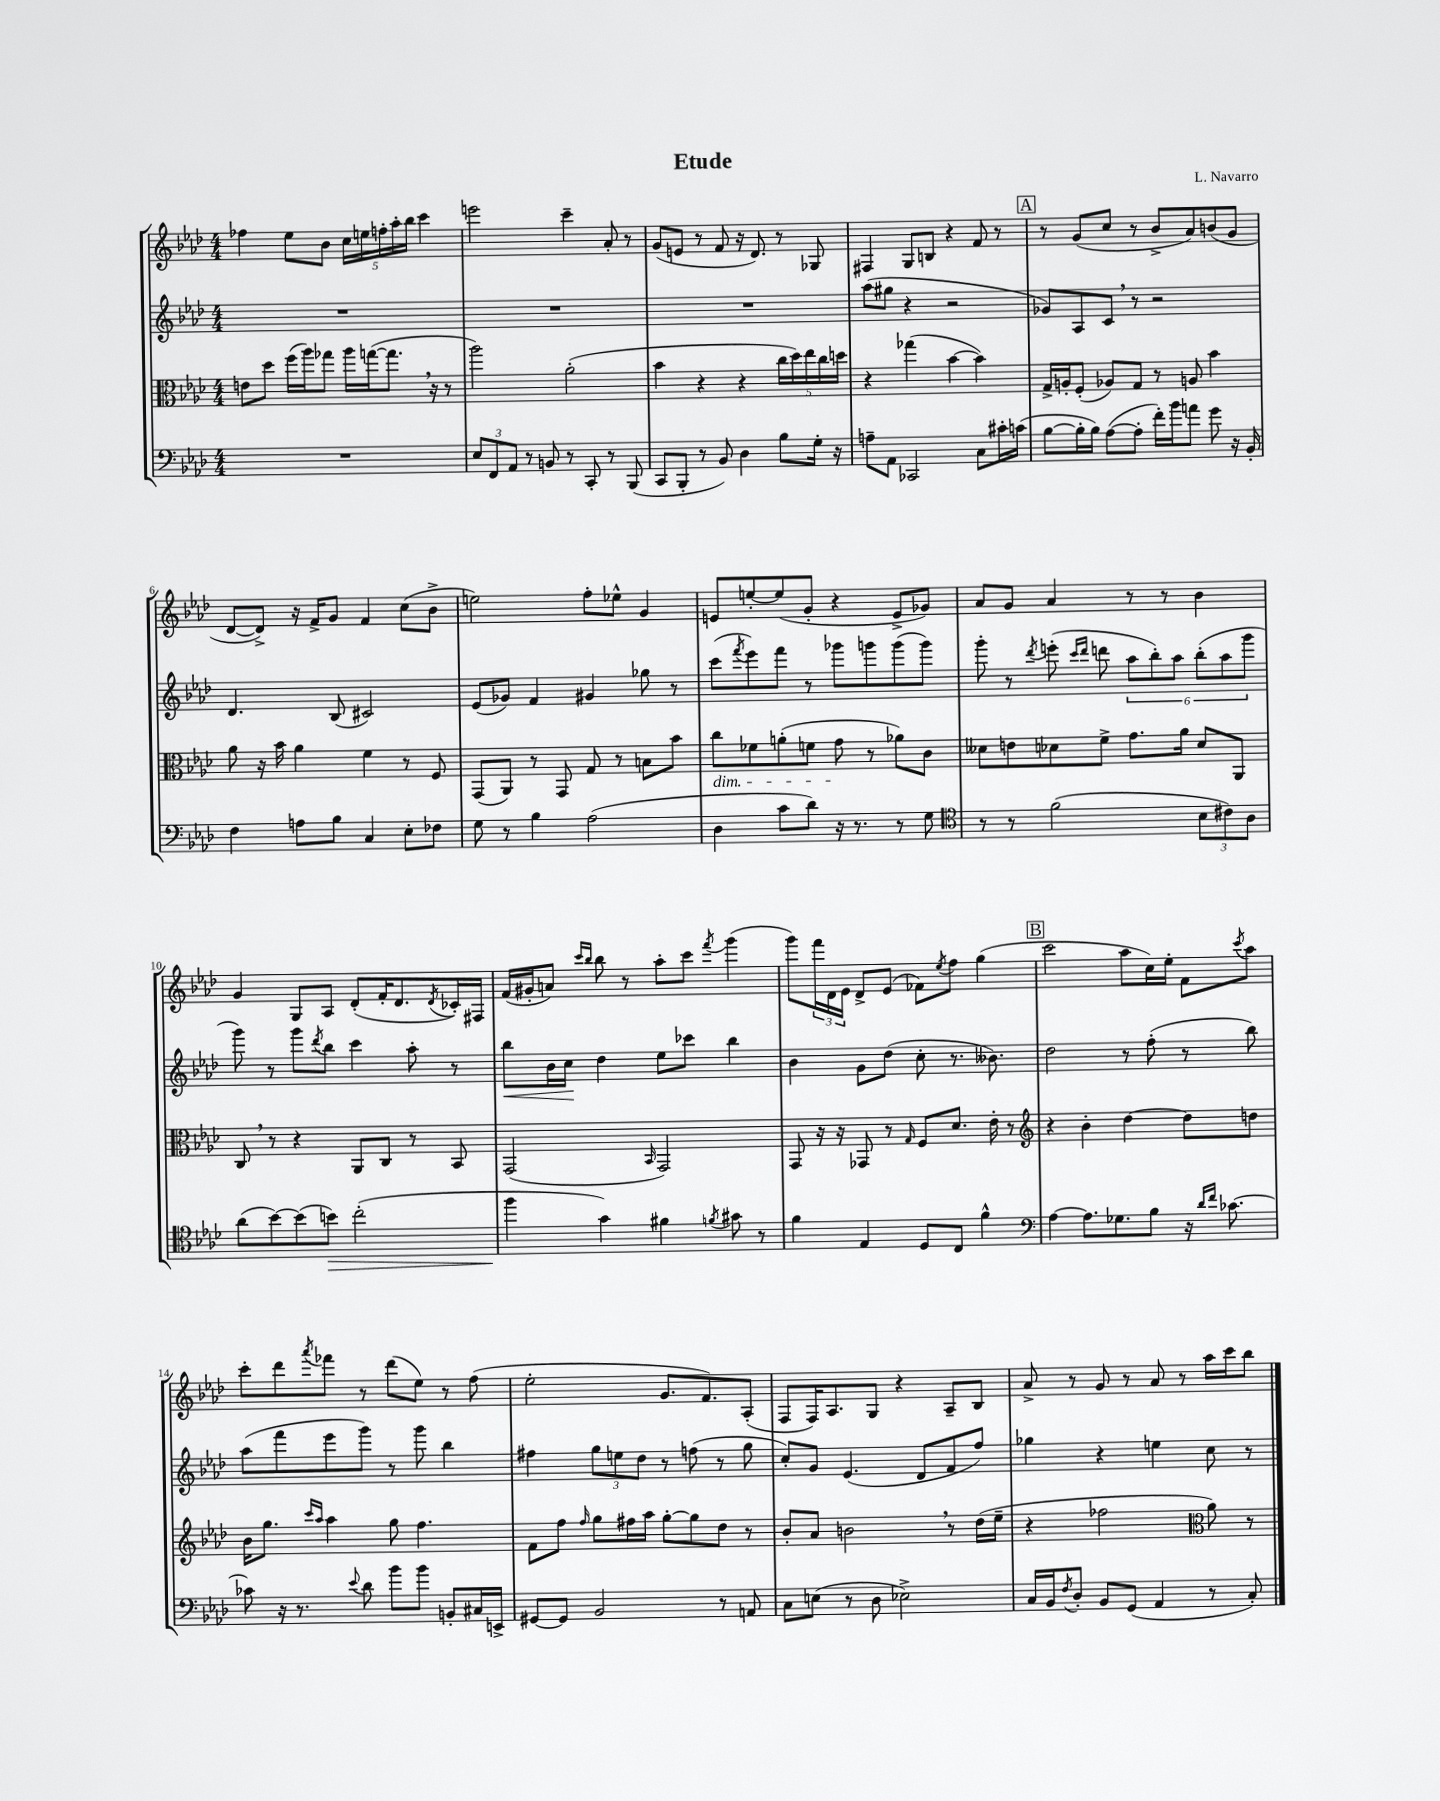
\header { title = "Etude" composer = "L. Navarro" }
<<
\new StaffGroup <<
\new Staff = "s0" {
    \clef treble \key aes \major \numericTimeSignature \time 4/4
    fes''4 ees''8 bes'8 \tuplet 5/4 { c''16 e''16 f''16-. aes''16-. bes''16 } c'''4 |
    e'''2 c'''4-- aes'8-. r8 |
    g'8( e'8 r8 f'8 r16 des'8.) r8 ges8 |
    fis4 g8 b8 r4 f'8 r8 |
    \mark \markup { \box "A" } r8 g'8( c''8 r8 bes'8-> aes'8) b'8( g'8 |
    des'8~ des'8->) r16 f'16-> g'8 f'4 c''8( bes'8-> |
    e''2) f''8-. ees''8-^ g'4 |
    e'8 e''8~-. e''8( g'8-. r4 e'8-> ges'8) |
    aes'8 g'8 aes'4 r8 r8 bes'4 |
    g'4 g8 aes8 des'8-.( f'16-. des'8. \acciaccatura { des'8 } ces'16-.) fis16 |
    f'16( gis'16-. a'8) \grace { c'''16 bes''16 } bes''8 r8 aes''8-. c'''8 \acciaccatura { f'''8 } g'''4( |
    g'''8) \tuplet 3/2 { f'''16 des'16 ees'16 } des'8-> ees'8( fes'8) \acciaccatura { ees''8 } f''8 g''4( |
    \mark \markup { \box "B" } c'''2 aes''8 c''16) ees''16-. f'8 \acciaccatura { c'''8 } aes''8 |
    c'''8-. des'''8 \acciaccatura { aes'''8 } fes'''8 r8 des'''8( ees''8) r8 f''8( |
    ees''2-. g'8. f'8.) aes8-.( |
    f8 f16) aes8. g8 r4 aes8-- bes8 |
    aes'8-> r8 g'8 r8 aes'8 r8 aes''16 c'''16 bes''8 \bar "|." |
}
\new Staff = "s1" {
    \clef treble \key aes \major \numericTimeSignature \time 4/4
    R1 |
    R1 |
    R1 |
    aes''8( gis''8 r4 r2 |
    \mark \markup { \box "A" } ges'8) aes8 c'8 \breathe r8 r2 |
    des'4. bes8( cis'2) |
    ees'8( ges'8) f'4 gis'4 ges''8 r8 |
    c'''8( \acciaccatura { f'''8 } ees'''8) f'''8 r8 ges'''8 g'''8 g'''8( g'''8) |
    g'''8-. r8 \acciaccatura { des'''8 } e'''8-.( \grace { c'''16 des'''16 } d'''8 \tuplet 6/4 { aes''8 bes''8-.) aes''8 bes''8-.( aes''8 g'''8 } |
    g'''8) r8 g'''8 \acciaccatura { des'''8 } bes''8 c'''4 aes''8-. r8 |
    bes''8\< bes'16 c''16\! des''4 ees''8 ces'''8 bes''4 |
    bes'4 g'8 des''8( c''8-. r8. beses'8.) |
    \mark \markup { \box "B" } des''2 r8 f''8-.( r8 bes''8) |
    aes''8( f'''8 ees'''8 g'''8) r8 g'''8 bes''4 |
    fis''4 \tuplet 3/2 { g''8 e''8 des''8 } r8 f''8( r8 g''8 |
    c''8-.) g'8 ees'4.( des'8 f'8 f''8) |
    ges''4 r4 e''4 c''8 r8 \bar "|." |
}
\new Staff = "s2" {
    \clef alto \key aes \major \numericTimeSignature \time 4/4
    e'8 des''8 f''16( aes''16) ges''8 aes''16 g''16~( g''8. \breathe r16 r8 |
    aes''2) aes'2-.( |
    bes'4 r4 r4 \tuplet 5/4 { c''16 des''16) ees''16 c''16 d''16 } |
    r4 ges''4( bes'4~ bes'4) |
    \mark \markup { \box "A" } g16-> a16-. f8-.( aes8) g8 r8 a8 bes'4 |
    aes'8 r16 bes'16 aes'4 f'4 r8 f8 |
    g,8( aes,8) r8 g,8 g8 r8 b8 bes'8 |
    c''8\dim fes'8 a'8-.( f'8 g'8\! r8 aes'8) c'8 |
    deses'8 e'8 des'8 f'8-> g'8. aes'16 des'8 aes,8 |
    c8 \breathe r8 r4 aes,8 c8 r8 bes,8 |
    g,2( \grace { bes,16 } g,2) |
    g,8 r16 r16 ges,8 r8 \grace { g16 } f8 des'8. ees'16-. r8 |
    \mark \markup { \box "B" } \clef treble r4 bes'4-. des''4~ des''8 d''8 |
    bes'16 g''8. \grace { c'''16 aes''16 } aes''4 g''8 f''4. |
    f'8 f''8 \grace { f''16 } g''8 fis''16 aes''16 g''8~-. g''8 des''8 r8 |
    bes'8-. aes'8 b'2 \breathe r8 des''16( ees''16-- |
    r4 fes''2 \clef alto aes'8) r8 \bar "|." |
}
\new Staff = "s3" {
    \clef bass \key aes \major \numericTimeSignature \time 4/4
    R1 |
    \tuplet 3/2 { ees8 f,8 aes,8 } r8 b,8 r8 c,8-. r8 bes,,8( |
    c,8 bes,,8-. r8 bes,8) des4 bes8 g16-. r16 |
    a8-- aes,8 ces,2 c8 cis'16-. c'16( |
    \mark \markup { \box "A" } bes8~ bes16-. bes16) aes8~( aes8-. f'16-.) bes'16 a'8 g'8 r16 bes,16-. |
    f4 a8 bes8 c4 ees8-. fes8 |
    g8 r8 bes4 aes2( |
    des4 c'8 des'8) r16 r8. r8 g8 |
    \clef tenor r8 r8 f'2( \tuplet 3/2 { bes8 cis'8) aes8 } |
    aes'8( bes'8~) bes'8( b'8\>) c''2-.( |
    f''4\! g'4) fis'4 \acciaccatura { f'8 } gis'8 r8 |
    f'4 ees4 des8 c8 f'4-^ |
    \mark \markup { \box "B" } \clef bass aes4~ aes8. ges8. bes8 r16 \grace { des'16 f'16 } ces'8.~ |
    ces'8 r16 r8. \appoggiatura { ees'8 } des'8 bes'8 bes'8 b,8-. cis16 e,16-> |
    gis,8~ gis,8 bes,2 r8 a,8 |
    c8 e8( r8 des8 ees2->) |
    c16 bes,16 \acciaccatura { f8 } des8-. bes,8 g,8( aes,4 r8 c8-.) \bar "|." |
}
>>
>>
